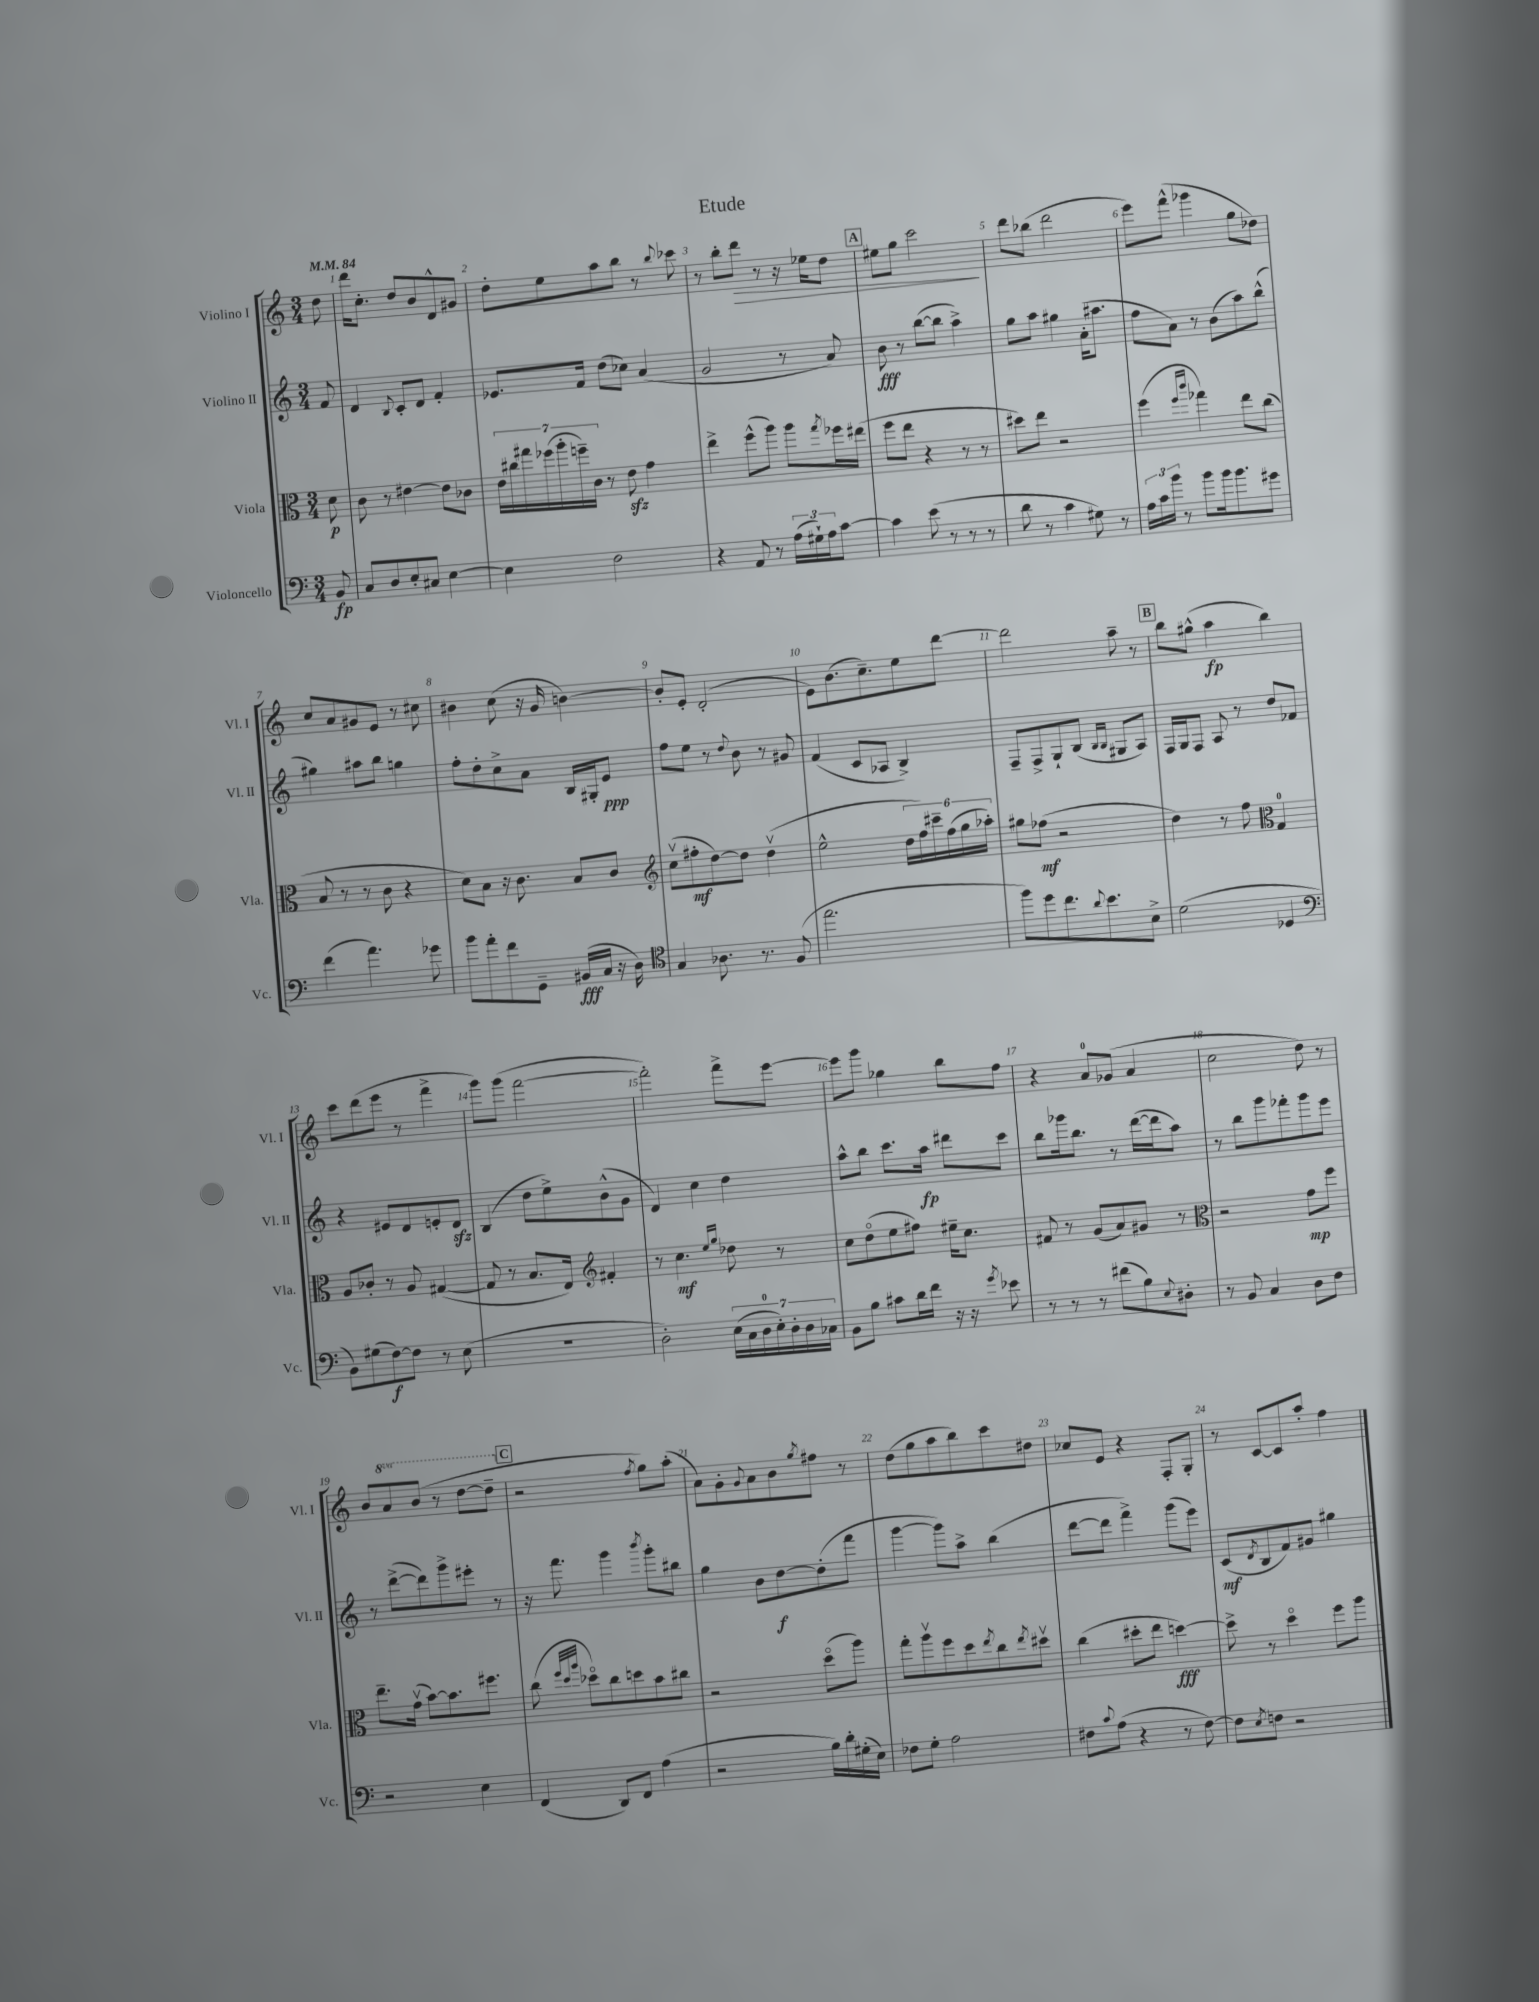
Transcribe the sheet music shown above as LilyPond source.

\header { title = "Etude" }
<<
\new StaffGroup <<
\new Staff = "s0" \with { instrumentName = "Violino I" shortInstrumentName = "Vl. I" } {
    \clef treble \key c \major \numericTimeSignature \time 3/4 \set Staff.ottavationMarkups = #ottavation-simple-ordinals \partial 8 \tempo 4 = 84
    d''8 |
    d'''16 c''8.-. d''8 b'8 d'8-^ gis'8 |
    d''8-. e''8 a''8 b''8 r8 \appoggiatura { b''8 } ces'''8 |
    r8 b''8-. d'''8\> r8 r16 ees''16 d''8 |
    \mark \markup { \box "A" } eis''8 g''8 c'''2\! |
    d'''8 bes''8( d'''2 |
    e'''8) f'''8-^( ges'''4 g''8 des''8) |
    c''8 a'8 gis'8 e'8 r8 cis''8 |
    bis'4 c''8( r16 g'16 b'4~) |
    b'8-. e'8-. d'2-.( |
    e'8) b'8.( c''8.--) e''8 d'''8~ |
    d'''2 a''8-- r8 |
    \mark \markup { \box "B" } b''8 gis''8-^( a''4\fp b''4) |
    c'''8 d'''8( e'''8 r8 f'''4-> |
    g'''8) g'''8( f'''2~ |
    f'''2-.) f'''8-> e'''8~ |
    e'''8 g'''8 ges''4 b''8 f''8 |
    r4 a'8-0 ges'8( a'4 |
    c''2 d''8) r8 |
    b'8 \ottava #1 a''8 b''8( r8 d'''8~ d'''8-- \ottava #0 |
    \mark \markup { \box "C" } r2 \acciaccatura { f''8 } g''8) a''8-.( |
    a'8) g'8-. \appoggiatura { g'8 } a'8 b'8 \acciaccatura { g''8 } fis''8 r8 |
    d''8( g''8 a''8 b''8) c'''8 dis''8 |
    ces''8 e'8 r4 f8-. g8-. |
    r8 c'8~ c'8 a''8-. f''4 \bar "|." |
}
\new Staff = "s1" \with { instrumentName = "Violino II" shortInstrumentName = "Vl. II" } {
    \clef treble \key c \major \numericTimeSignature \time 3/4 \partial 8
    f'8 |
    d'4 \appoggiatura { b8 } c'8-. d'8 f'4-. |
    ees'8. f'16 d''8( ces''8) a'4( |
    g'2 r8 a'8) |
    \mark \markup { \box "A" } b'8\fff r8 b''8~( b''8 a''4->) |
    g''8 a''8 gis''4 a'16-.( ais''8. |
    f''8 a'8) r8 b'8( a''8) b''8-^( |
    gis''4) ais''8 b''8 g''4 |
    f''8-. d''8-. c''8-> a'8 b16 gis16-. e'8\ppp |
    f''8 e''8 r8 \appoggiatura { d''8 } b'8 r8 gis'8 |
    f'4( c'8 aes8 b4->) |
    f8-- f8-> g8-! b8( \grace { b16 b16 } gis8 a8) |
    \mark \markup { \box "B" } f16 g16 f8 a8 r8 d''8 fes'8 |
    r4 eis'8 d'8 e'8-. d'8\sfz |
    b4( d''8 e''8->) b'8-^( g'8 |
    d'4) c''4 d''4 |
    a''8-^ b''8 c'''8. a''16\fp dis'''8 c'''8 |
    b''8 ges'''16 b''8. r8 d'''16~( d'''16 a''8) |
    r8 b''8 g'''8 fes'''8-. g'''8 e'''8 |
    r8 d'''8~->( d'''8) g'''8-> eis'''8-. r8 |
    \mark \markup { \box "C" } r16 f'''8. g'''4 \acciaccatura { b'''8 } g'''8-. bis''8 |
    g''4 b'8 d''8~\f d''8-.( f'''8 |
    g'''4~ g'''8) a''8-> b''4( |
    d'''8~ d'''8 f'''4->) g'''8( e'''8) |
    c'8\mf( \acciaccatura { d'8 } b8 f'8) gis'8 gis''4 \bar "|." |
}
\new Staff = "s2" \with { instrumentName = "Viola" shortInstrumentName = "Vla." } {
    \clef alto \key c \major \numericTimeSignature \time 3/4 \partial 8
    d'8\p |
    c'8 r8 eis'4~ eis'8 ces'8 |
    \tuplet 7/4 { e'16 cis''16 gis''16 fes''16( a''16-. f''16--) c'16 } r8 e'8\sfz g'4 |
    e''4-> f''8-^( a''8) a''8 \acciaccatura { g''8 } fes''16 eis''16( |
    \mark \markup { \box "A" } f''8 e''8 r4 r8 r8 |
    dis''8) e''8 r2 |
    f''4( \grace { f''16 c'''16 } ges''4) e''8 c''8( |
    b8 r8 r8 c'8 r4 |
    d'8) b8 r16 c'8. b8 c'8 |
    \clef treble c''8\upbow( fis''8-.\mf d''8~) d''8 d''4\upbow( |
    e''2-^ \tuplet 6/4 { d''16 f''16) cis'''16-- f''16( g''16 aes''16-.) } |
    gis''8 fes''8\mf( r2 |
    \mark \markup { \box "B" } d''4) r8 f''8 \clef alto g4-0 |
    a8 ces'8-. r8 a8 gis4~( |
    gis8 r8 b8. e16) \clef treble fis'4-. |
    r8 c''4.\mf \grace { e''16 g''16 } des''8 r8 |
    c''8 d''8\flageolet( e''8 fis''8) eis''16-- c''8. |
    fis'8 r8 g'8( a'8) gis'8 r8 |
    \clef alto r2 g'8\mp f''8 |
    e''8.-- g'16\upbow( b'8~) b'8. fis''8. |
    \mark \markup { \box "C" } c''8( \grace { f''32 d''32 a''32 } des''8\flageolet) c''8 d''8 b'8 cis''8 |
    r2 d''8\flageolet( a''8) |
    g''8-. a''8\upbow f''8 d''8 \acciaccatura { e''8 } c''8 \acciaccatura { e''8 } dis''8\upbow |
    c''4( dis''8-. e''8 d''4~\fff) |
    d''8-> r8 d''4\flageolet f''8 a''8 \bar "|." |
}
\new Staff = "s3" \with { instrumentName = "Violoncello" shortInstrumentName = "Vc." } {
    \clef bass \key c \major \numericTimeSignature \time 3/4 \partial 8
    b,8\fp |
    c8 d8 e8-. cis8 e4~ |
    e4 f2 |
    r4 a,8 r8 \tuplet 3/2 { a16( gis16-!) a16 } c'8~ |
    \mark \markup { \box "A" } c'4 e'8( r8 r8 r8 |
    d'8 r8 c'4 gis8) r8 |
    \tuplet 3/2 { a16 c'16 b'16 } r8 b'8 b'16 b'8. gis'8 |
    f'4( a'4.) ges'8 |
    b'8 a'8-. f'8 g,8-- bis,16\fff( c16 r16 d16) |
    \clef tenor g4 aes8. r8. f8( |
    e''2. |
    f''8) d''8 c''8. \appoggiatura { a'8 } b'8. b8-> |
    \mark \markup { \box "B" } d'2( des4 |
    \clef bass b,8) gis8( f8~\f) f8 r8 e8( |
    R2. |
    d2-.) \tuplet 7/4 { e16( c16 d16-0 e16-.) d16-. d16 ces16 } |
    b,8 b8 cis'8 d'16 f'16 r16 r16 \acciaccatura { g'8 } ees'8 |
    r8 r8 r8 fis'8( b8) \appoggiatura { e8 } dis8-. |
    r8 b,8 c4 d8 f8 |
    r2 e4 |
    \mark \markup { \box "C" } f,4( d,8) f,8 a4( |
    r2 b16) d'16-. gis16-.( e16) |
    fes8 g8-. a2 |
    fis8 \appoggiatura { c'8 } a8( r4 r8 fis8~) |
    fis8 \acciaccatura { e8 } f8 r2 \bar "|." |
}
>>
>>
\layout { \context { \Score \override BarNumber.break-visibility = ##(#f #t #t) barNumberVisibility = #all-bar-numbers-visible } }
